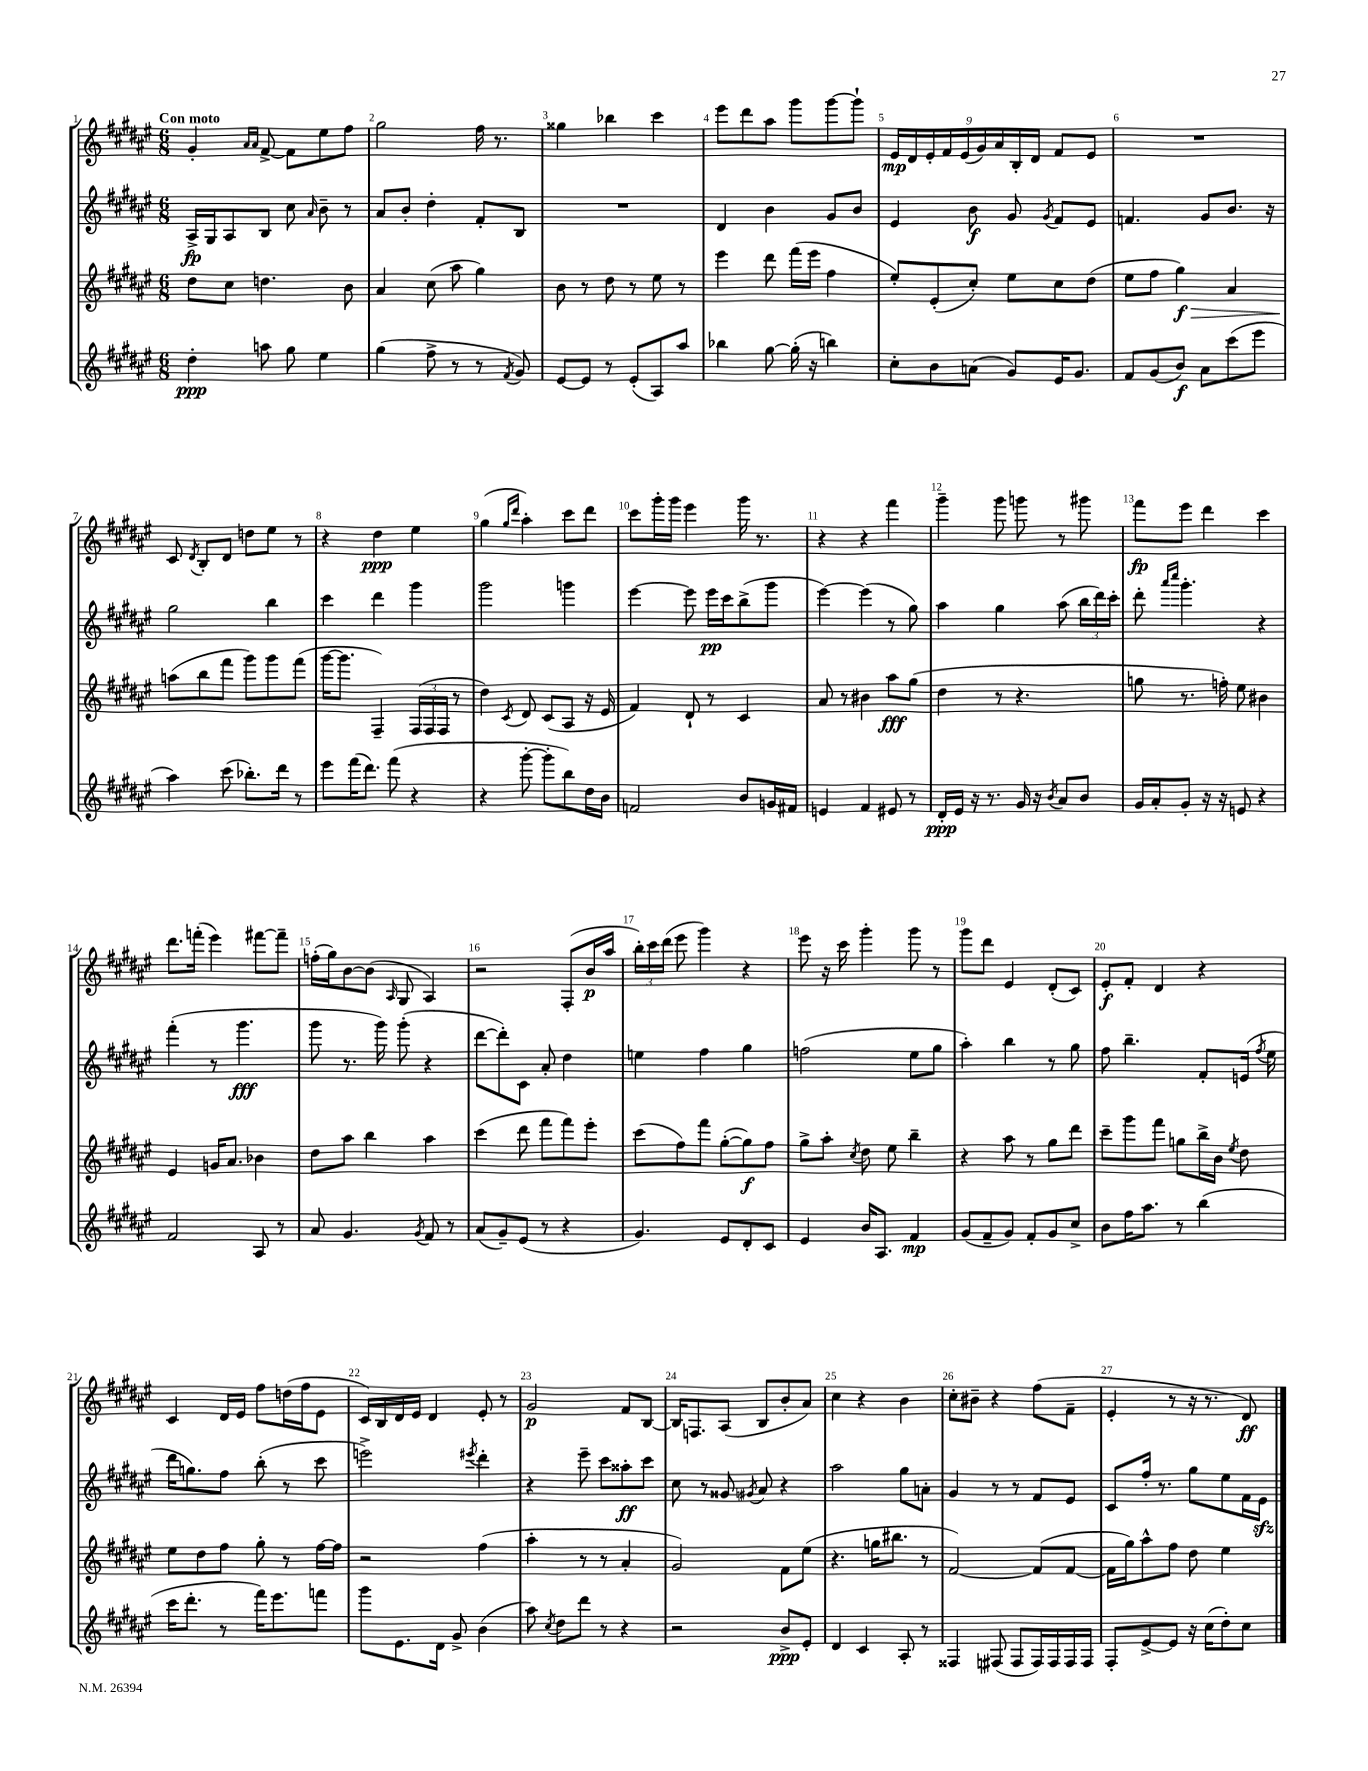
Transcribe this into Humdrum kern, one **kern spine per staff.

**kern	**kern	**kern	**kern
*staff4	*staff3	*staff2	*staff1
*clefG2	*clefG2	*clefG2	*clefG2
*k[f#c#g#d#a#e#]	*k[f#c#g#d#a#e#]	*k[f#c#g#d#a#e#]	*k[f#c#g#d#a#e#]
*M6/8	*M6/8	*M6/8	*M6/8
4dd#'	8dd#	16A#^	4g#'
.	.	16G#	.
.	8cc#	8A#	.
.	.	.	16qqa#
.	.	.	16qqa#
8aa	4.dd	8B	[8f#^
8gg#	.	8cc#	8f#]
.	.	16qqa#	.
4ee#	.	8b~	8ee#
.	8b	8r	8ff#
=	=	=	=
(4gg#	4a#	8a#	2gg#
.	.	8b'	.
8ff#^	(8cc#	4dd#'	.
8r	8aa#	.	.
8r	4gg#)	8f#'	16ff#
.	.	.	8.r
8qf#	.	.	.
8g#)	.	8B	.
=	=	=	=
[8e#	8b	2.r	4gg##
8e#]	8r	.	.
8r	8dd#	.	4bb-
(8e#'	8r	.	.
8A#)	8ee#	.	4ccc#
8aa#	8r	.	.
=	=	=	=
4bb-	4eee#	4d#	8eee#
.	.	.	8ddd#
[8gg#	8ddd#	4b	8aa#
(16gg#']	(16fff#	.	8ggg#
16r	16eee#	.	.
4bb)	4ff#	8g#	[8ggg#
.	.	8b	8ggg#`]
=	=	=	=
8cc#'	8ee#')	4e#	18e#
.	.	.	18d#
.	.	.	18e#'
8b	(8e#'	.	.
.	.	.	18f#
.	.	.	(18e#
(8a	8cc#')	8b	.
.	.	.	18g#)
.	.	.	18a#
8g#)	8ee#	8g#	.
.	.	.	18B'
.	.	.	18d#
.	.	8qg#	.
16e#	8cc#	8f#	8f#
8.g#	.	.	.
.	(8dd#	8e#	8e#
=	=	=	=
8f#	8ee#	4.f	2.r
(8g#	8ff#	.	.
8b)	4gg#)	.	.
8a#	.	8g#	.
(8ccc#	4a#	8.b	.
8eee#	.	.	.
.	.	16r	.
=	=	=	=
4aa#)	(8aa	2gg#	8c#
.	.	.	8qd#
.	8bb	.	8B'
(8ccc#	8fff#	.	8d#
8.bb-')	8ggg#)	.	8dd
.	8ggg#	4bb	8ee#
16ddd#	.	.	.
8r	(8fff#	.	8r
=	=	=	=
8eee#	[16ggg#	4ccc#	4r
.	8.ggg#]	.	.
(16fff#	.	.	.
8.ddd#)	.	.	.
.	4F#~)	4ddd#	4dd#
(8fff#	.	.	.
4r	(24F#	4ggg#	4ee#
.	24F#	.	.
.	24F#	.	.
.	8r	.	.
=	=	=	=
4r	4dd#)	2ggg#	(4gg#
.	.	.	16qqgg#
.	8qc#	.	16qqddd#
[8ggg#'	8d#	.	4aa#')
8ggg#']	(8c#	.	.
8bb)	8A#	4ggg	8ccc#
16dd#	16r	.	8ddd#
16b	16e#	.	.
=	=	=	=
2f	4f#)	[4eee#	8ccc#
.	.	.	16ggg#'
.	.	.	16ggg#
.	8d#`	8eee#]	4eee#
.	8r	16eee#	.
.	.	16ccc#	.
8b	4c#	(8bb^	16ggg#
.	.	.	8.r
16g	.	8ggg#	.
16f#	.	.	.
=	=	=	=
4e	8a#	[4eee#)	4r
.	8r	.	.
4f#	4b#	(4eee#]	4r
8e#	8aa#	8r	4fff#
8r	(8gg#	8gg#)	.
=	=	=	=
16d#'	4dd#	4aa#	4ggg#~
16e#	.	.	.
16r	.	.	.
8.r	.	.	.
.	8r	4gg#	8ggg#
16g#	4.r	.	8ggg
16r	.	.	.
8qb	.	.	.
8a#	.	(8aa#	8r
8b	.	24bb	8ggg#
.	.	24ddd#)	.
.	.	24ccc#'	.
=	=	=	=
16g#	8gg	8ddd#'	8fff#
16a#'	.	.	.
.	.	16qqaaa#	.
.	.	16qqcccc#	.
8g#'	8.r	4.ggg#'	8eee#
16r	.	.	4ddd#
16r	16ff')	.	.
8e	8ee#	.	.
4r	4b#	4r	4ccc#
=	=	=	=
2f#	4e#	(4fff#'	8.ddd#
.	.	.	(16fff'
.	16g	8r	4eee#)
.	8.a#	.	.
.	.	4.ggg#	.
8A#	4b-	.	[8fff#
8r	.	.	8fff#~]
=	=	=	=
8a#	8dd#	8ggg#	(16ff'
.	.	.	16gg#)
4.g#	8aa#	8.r	[8b
.	4bb	.	(8b]
.	.	16ggg#)	.
.	.	.	16qqA#
.	.	(8ggg#'	8G#
8qg#	.	.	.
8f#	4aa#	4r	4A#)
8r	.	.	.
=	=	=	=
(8a#	(4ccc#	[8ddd#	2r
8g#~)	.	8ddd#'])	.
(8e#	8ddd#	8c#	.
8r	8fff#	8a#'	.
4r	8fff#)	4dd#	(8F#'
.	8eee#'	.	16b
.	.	.	16aa#
=	=	=	=
4.g#)	(8ccc#	4ee	24bb')
.	.	.	24ccc#
.	.	.	(24ddd#
.	8ff#)	.	8eee#
.	8fff#	4ff#	4ggg#)
8e#	([8gg#'	.	.
8d#'	8gg#])	4gg#	4r
8c#	8ff#	.	.
=	=	=	=
4e#	8gg#^	(2ff	8eee#
.	8aa#'	.	16r
.	.	.	16ccc#
.	8qcc#	.	.
16b	8dd#	.	4ggg#'
8.A#	.	.	.
.	8ee#	.	.
4f#	4bb~	8ee#	8ggg#
.	.	8gg#	8r
=	=	=	=
(8g#	4r	4aa#')	8ggg#
8f#~	.	.	8ddd#
8g#)	8aa#	4bb	4e#
8f#'	8r	.	.
8g#	8gg#	8r	(8d#'
8cc#^	8ddd#	8gg#	8c#)
=	=	=	=
8b	8ccc#~	8ff#	8e#'
16ff#	8ggg#	4.bb~	8f#'
8.aa#	.	.	.
.	8fff#	.	4d#
8r	8gg	.	.
(4bb	16bb^	8f#'	4r
.	16b	.	.
.	8qee#	.	.
.	8dd#	(16e	.
.	.	8qff#	.
.	.	16ee#	.
=	=	=	=
16ccc#	8ee#	16ddd#	4c#
8.ddd#'	.	8.gg)	.
.	8dd#	.	.
8r	8ff#	8ff#	16d#
.	.	.	16e#
16fff#)	8gg#'	(8bb'	8ff#
8.eee#	.	.	.
.	8r	8r	(16dd
.	.	.	16ff#
8fff	[16ff#	8ccc#	8e#
.	16ff#]	.	.
=	=	=	=
8ggg#	2r	2eee^)	16c#)
.	.	.	16B
8.e#	.	.	16d#
.	.	.	16e#
.	.	.	4d#
16d#	.	.	.
8g#^	.	.	.
.	.	8qeee#	.
(4b	(4ff#	4ddd#'	8e#'
.	.	.	8r
=	=	=	=
8aa#)	4aa#'	4r	2g#
8qcc#	.	.	.
8dd#	.	.	.
8ddd#	8r	8eee#~	.
8r	8r	8ccc#	.
4r	4a#'	8aa##'	8f#
.	.	8ccc#	[8B
=	=	=	=
2r	2g#)	8cc#	16B]
.	.	.	8.F
.	.	8r	.
.	.	8g##	(8A#
.	.	8qg#	.
.	.	8a#	8B
8b^	8f#	4r	8b'
8e#'	(8ee#	.	8a#)
=	=	=	=
4d#	4.r	2aa#	4cc#
4c#	.	.	4r
.	16gg	.	.
.	8.bb#	.	.
8A#'	.	8gg#	4b
8r	8r	8a'	.
=	=	=	=
4F##	[2f#)	4g#	8cc#'
.	.	.	8b#~
(8F#	.	8r	4r
8F#	.	8r	.
16F#)	(8f#]	8f#	(8ff#
16F#	.	.	.
16F#	[8f#	8e#	8f#~
16F#	.	.	.
=	=	=	=
8F#'	16f#]	8c#	4e#'
.	16gg#)	.	.
[8e#^	8aa#^^	16ff#'	.
.	.	8.r	.
8e#]	8ff#	.	8r
16r	8dd#	8gg#	16r
(16cc#	.	.	8.r
8dd#')	4ee#	8ee#	.
8cc#	.	16f#	8d#)
.	.	16e#	.
==	==	==	==
*-	*-	*-	*-
